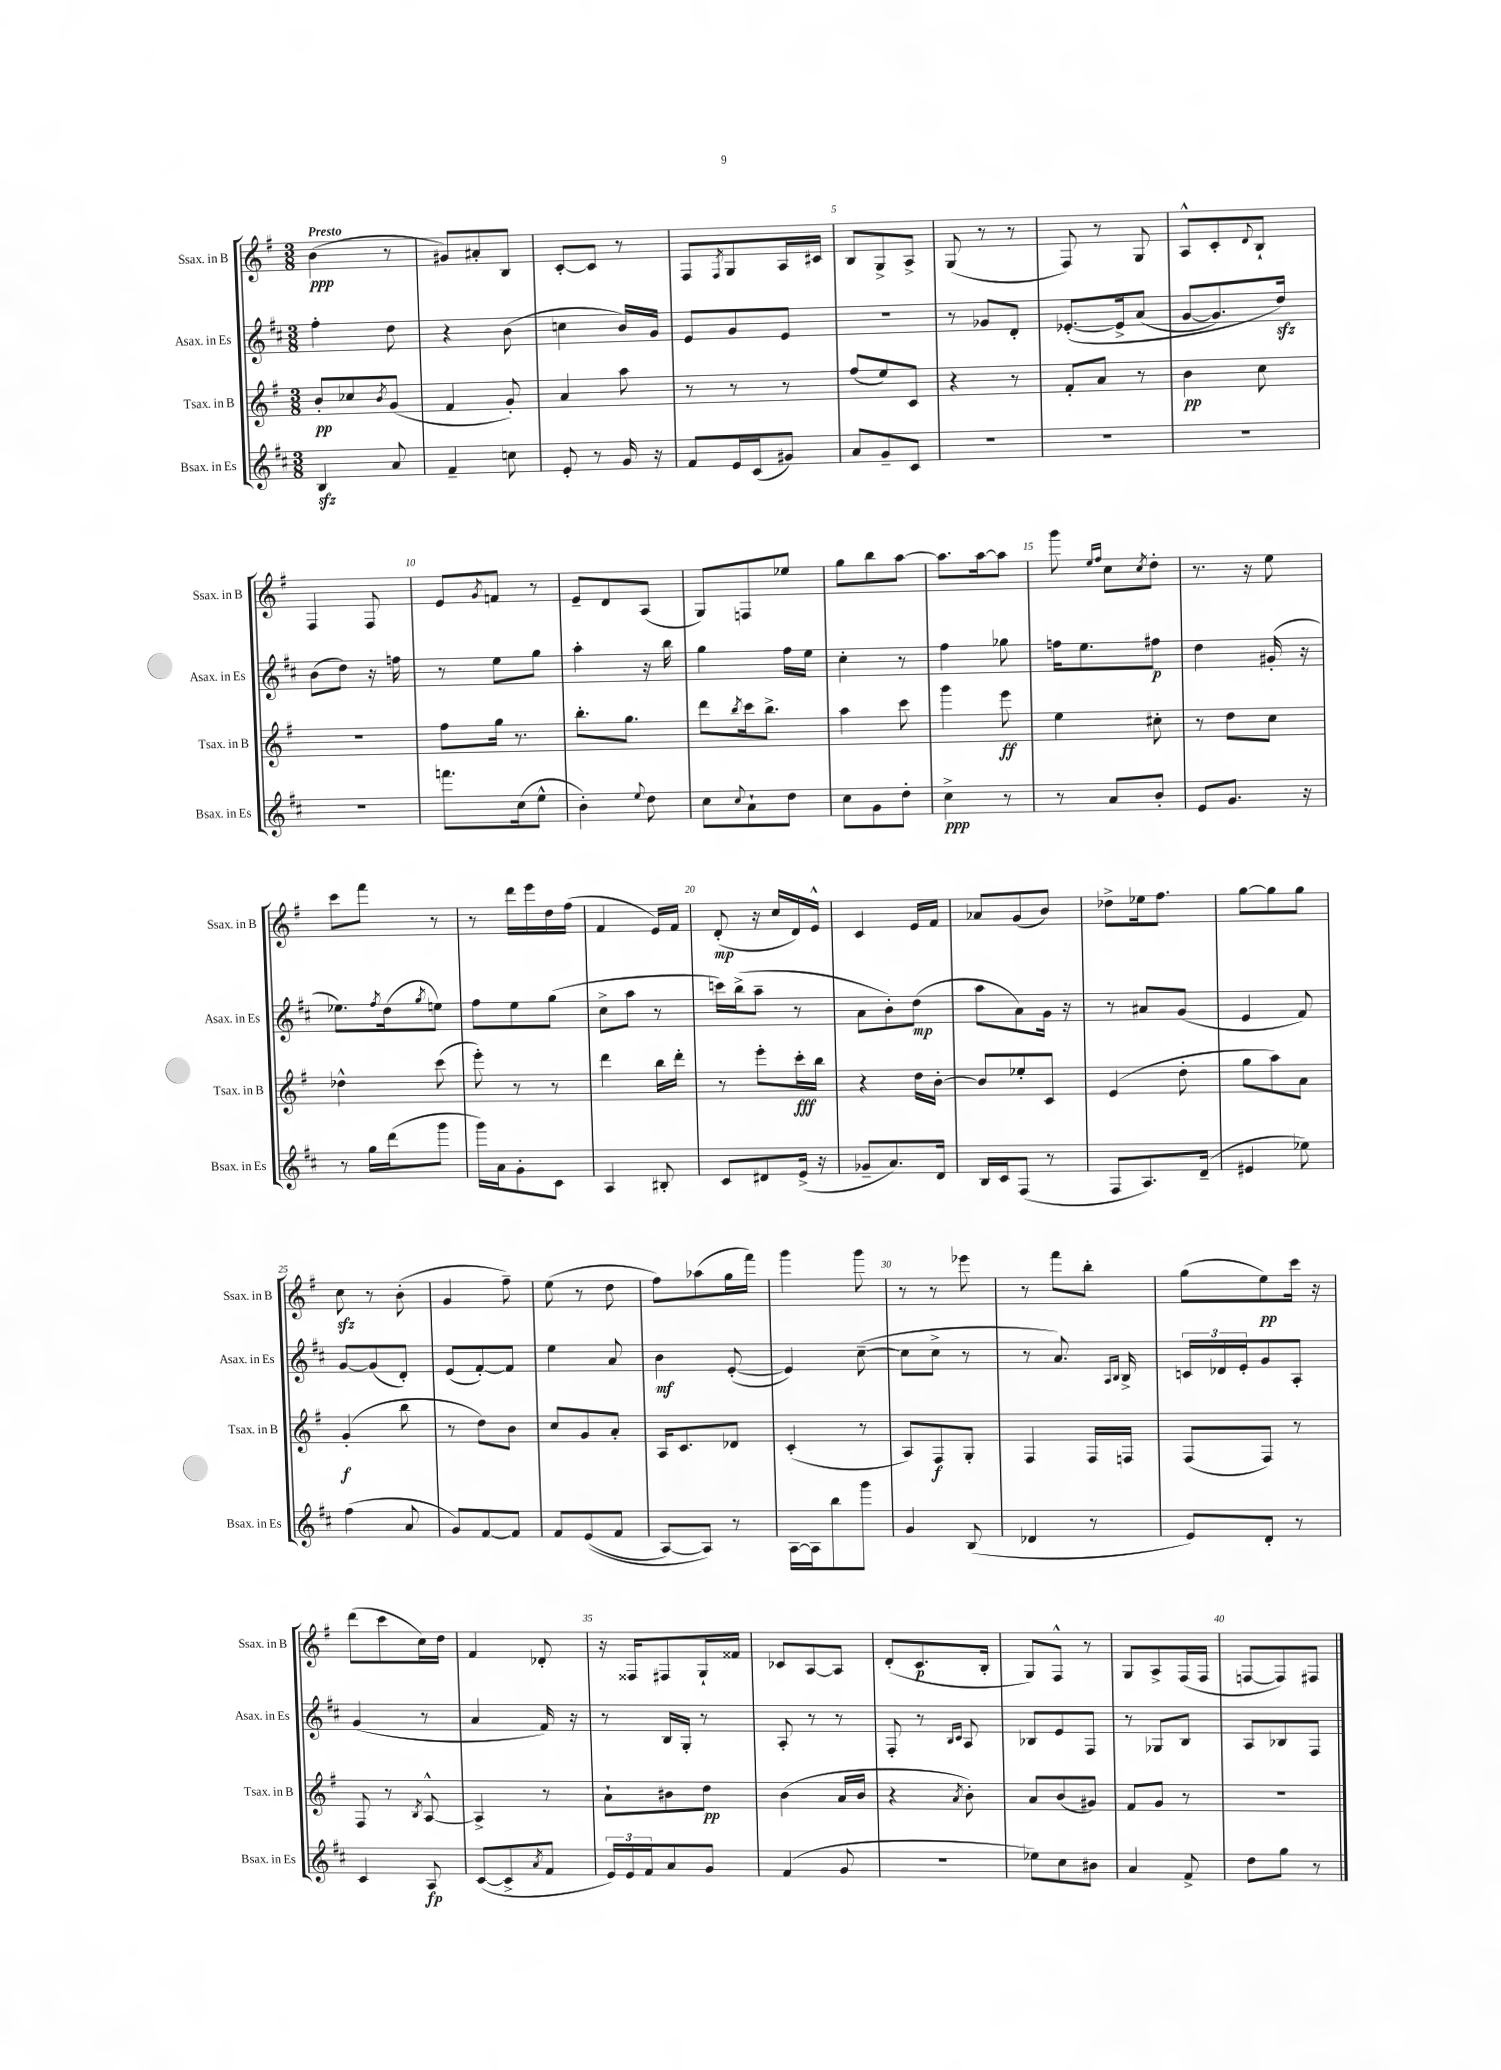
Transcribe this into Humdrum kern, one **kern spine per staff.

**kern	**kern	**kern	**kern
*staff4	*staff3	*staff2	*staff1
*clefG2	*clefG2	*clefG2	*clefG2
*k[f#c#]	*k[f#]	*k[f#c#]	*k[f#]
*M3/8	*M3/8	*M3/8	*M3/8
4B	8b'	4ff#'	(4b
.	8cc-	.	.
.	8qb	.	.
8a	(8g	8dd	8r
=	=	=	=
4f#~	4f#	4r	8g#)
.	.	.	8a#'
8cc	8g')	(8b	8B
=	=	=	=
8e'	4a	4cc	[8c'
8r	.	.	8c]
16g	8aa	16b)	8r
16r	.	16g	.
=	=	=	=
8f#	8r	8e	8F#
.	.	.	8qF#
16e	8r	8g	8G
(16c#	.	.	.
8g#)	8r	8e	16A
.	.	.	16c#
=	=	=	=
8a	(8ff#	4.r	8B
8g~	8ee)	.	8G^
8c#	8c	.	8A^
=	=	=	=
4.r	4r	8r	(8G
.	.	8g-	8r
.	8r	8d'	8r
=	=	=	=
4.r	8f#'	&([8.e-'	8F#)
.	8a	.	8r
.	.	16e-^]	.
.	8r	(8a	8G
=	=	=	=
4.r	4b	[8g	8A^^
.	.	8.g])	8c'
.	.	.	8qqd
.	8cc	.	8B`
.	.	16dd&)	.
=	=	=	=
4.r	4.r	(8b	4F#
.	.	8dd)	.
.	.	16r	8F#
.	.	16ff	.
=	=	=	=
8.fff	8ff#	8r	8e
.	.	.	8qg
.	16gg	8ee	8f
(16cc#	8.r	.	.
8ee^^	.	8gg	8r
=	=	=	=
4b')	8.bb'	4aa'	8e~
.	.	.	8d
.	8.gg	.	.
8qqee	.	.	.
8dd	.	16r	(8A
.	.	16bb	.
=	=	=	=
8cc#	8ddd	4gg	8G)
8qqcc#	8qbb	.	.
8a`	16ccc	.	8F
.	8.bb^	.	.
8dd	.	16ff#	8ee-
.	.	16ee	.
=	=	=	=
8cc#	4aa	4cc#'	8gg
8g	.	.	8bb
8dd'	8ccc	8r	[8aa
=	=	=	=
4cc#^	4ggg	4ff#	8.aa]
.	.	.	[16aa
8r	8eee	8gg-	8aa]
=	=	=	=
8r	4ee	16ff	8ggg
.	.	8.ee	.
.	.	.	16qqee
.	.	.	16qqff#
8a	.	.	8cc
.	.	.	8qcc
8b'	8cc#'	8ff#	8dd'
=	=	=	=
8e	8r	4dd	8.r
8.g	8dd	.	.
.	.	.	16r
.	8cc	(16g#'	8ee
16r	.	16r	.
=	=	=	=
8r	4dd-^^	8.ee-)	8ccc
16gg	.	.	8fff#
.	.	8qff#	.
(16ddd	.	(16dd	.
.	.	8qgg	.
8ggg	(8ccc	8ee)	8r
=	=	=	=
16ggg)	8eee')	8ff#	8r
16a	.	.	.
8g'	8r	8ee	16ddd
.	.	.	16eee
8c#	8r	(8gg	16dd
.	.	.	(16ff#
=	=	=	=
4A	4ddd	8cc#^	4f#
.	.	8aa	.
8B#'	16bb	8r	16e)
.	16ddd'	.	16f#
=	=	=	=
8c#	8r	16ccc)	(8d'
.	.	(16bb^	.
8d#	8eee'	8aa~	16r
.	.	.	16cc
(16e^	16ccc'	8r	16d)
16r	16bb	.	16e^^
=	=	=	=
8g-~	4r	8a	4c
8.a)	.	8b')	.
.	16dd	(8dd	16e
16d	[16b'	.	16f#
=	=	=	=
16B	8b]	8aa	8a-
16c#	.	.	.
(8F#	8ee-'	8a)	(8g
8r	8c	16g	8b)
.	.	16r	.
=	=	=	=
8F#	(4e	8r	8dd-^
8.A)	.	8a#	16ee-
.	.	.	8.ff#
.	8dd'	(8g	.
(16d~	.	.	.
=	=	=	=
4e#	8gg	4e	[8gg
.	8aa)	.	8gg]
8ee-)	8a	8f#)	8gg
=	=	=	=
(4ff#	(4g'	[8g	8cc
.	.	(8g]	8r
8a	8bb	8d')	(8b'
=	=	=	=
8g)	8r	(8e	4g
[8f#	8dd)	[8f#')	.
8f#]	8b	8f#]	8ff#~)
=	=	=	=
8f#	8cc	4ee	(8ee
&((8e	8g	.	8r
8f#	8a'	8a	8dd
=	=	=	=
[8A)	16A	4b	8ff#)
.	8.c	.	.
8A]&)	.	.	(8aa-
8r	8d-	([8e'	16gg
.	.	.	16fff#)
=	=	=	=
[16A	(4c'	4e])	4ggg
16A]	.	.	.
8bb	.	.	.
8ggg	8r	([8cc#~	8ggg
=	=	=	=
4g	8A)	8cc#]	8r
.	8F#	8cc#^	8r
(8B	8G'	8r	8eee-
=	=	=	=
4d-	4F#	8r	8r
.	.	8.a)	8fff#
8r	16F#	.	8bb'
.	.	16qqA	.
.	.	16qqB	.
.	16F	16B^	.
=	=	=	=
8e)	(8F#	24c	(8gg
.	.	24d-	.
.	.	24e'	.
8d'	8F#)	8g	8ee)
8r	8r	8A'	16ccc
.	.	.	16r
=	=	=	=
4c#	8F#	(4g	(8ddd
.	8r	.	8ccc
.	8qB	.	.
8A	[8A^^	8r	16cc)
.	.	.	16dd
=	=	=	=
([8c#	4A^]	4a	4f#
8c#^]	.	.	.
8qa	.	.	.
8f#	8r	16f#)	8d-'
.	.	16r	.
=	=	=	=
24e)	8a`	8r	16r
24e	.	.	.
.	.	.	16F##
24f#	.	.	.
8a	8b#	16B	8F#
.	.	16G'	.
8g	8dd	8r	16G`
.	.	.	16f##
=	=	=	=
(4f#	(4b	8A'	8c-
.	.	8r	[8A
8g	16a	8r	8A]
.	16b	.	.
=	=	=	=
4.r	4r	8F#'	(8d'
.	.	8r	8.c
.	.	16qqB	.
.	8qa	16qqc#	.
.	8b')	8A	.
.	.	.	16B'
=	=	=	=
8ee-)	8a	8B-	8G)
8cc#	(8b	8e	8F#^^
8b#	8g#)	8F#	8r
=	=	=	=
4a	8f#	8r	8G
.	8g	8G-	8A^
8f#^	8r	8B	(16F#
.	.	.	16F#
=	=	=	=
8dd	4.r	8A	[8F
8gg	.	8B-	8F])
8r	.	8F#	8F#
==	==	==	==
*-	*-	*-	*-
